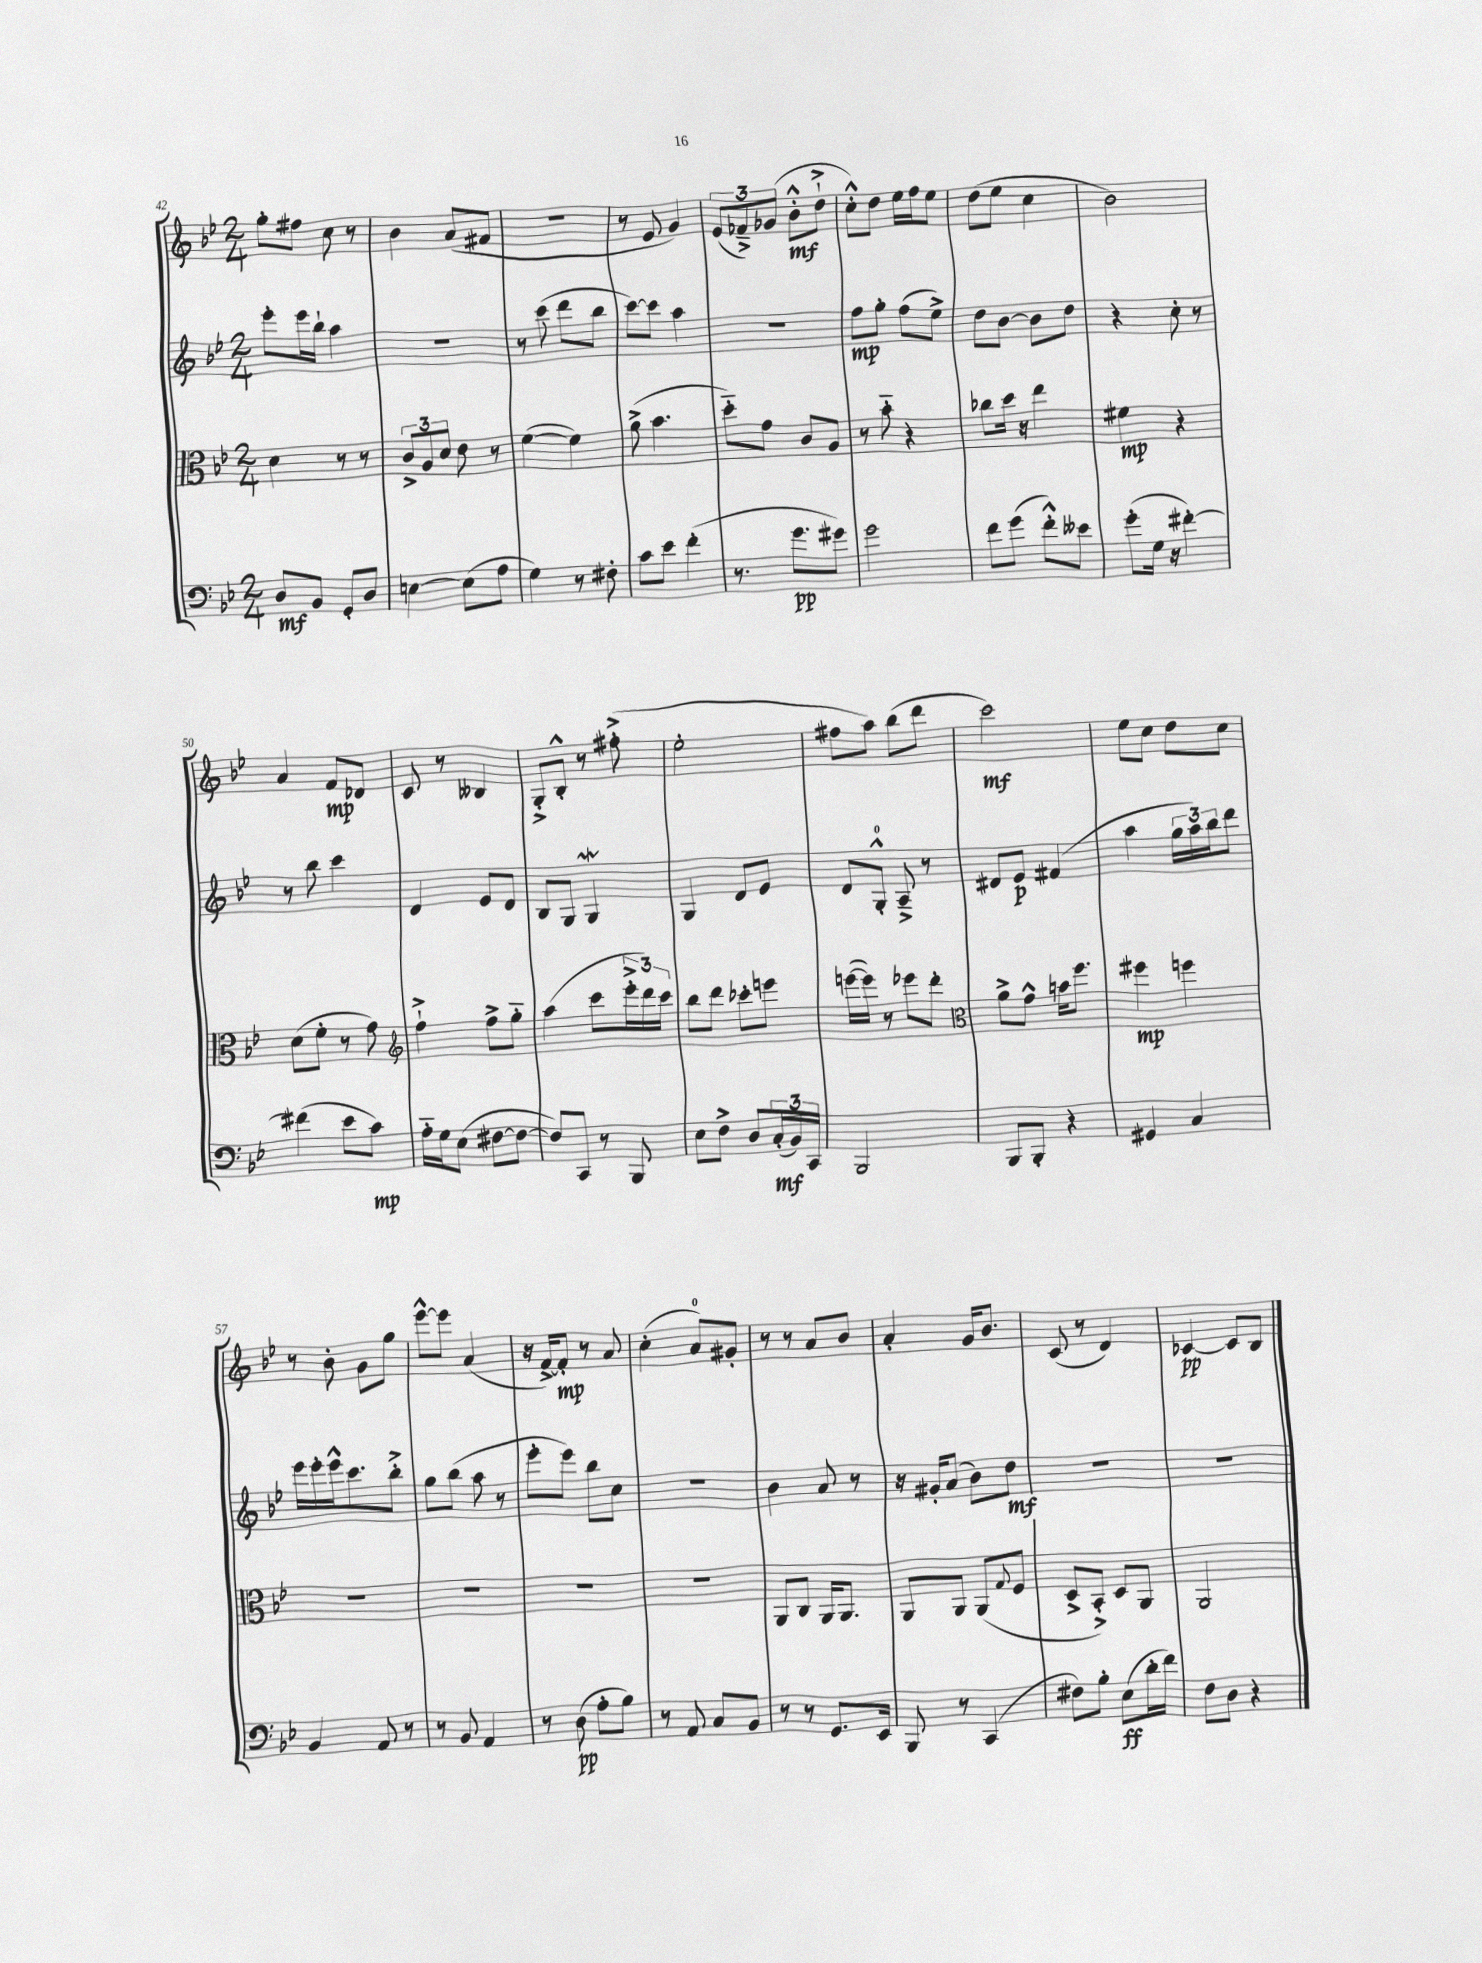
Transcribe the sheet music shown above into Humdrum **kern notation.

**kern	**kern	**kern	**kern
*staff4	*staff3	*staff2	*staff1
*clefF4	*clefC3	*clefG2	*clefG2
*k[b-e-]	*k[b-e-]	*k[b-e-]	*k[b-e-]
*M2/4	*M2/4	*M2/4	*M2/4
8D	4d	8eee-'	8gg'
8BB-	.	16eee-	8ff#
.	.	16bb-`	.
8GG'	8r	4aa	8cc
8D	8r	.	8r
=	=	=	=
[4E	12c^	2r	4b-
.	12A	.	.
.	12d	.	.
(8E]	8e-	.	(8a
8A	8r	.	8f#
=	=	=	=
4G)	([4f	8r	2r
.	.	(8ccc	.
8r	4f])	8ddd	.
8F#'	.	8bb-	.
=	=	=	=
8c	(8a^	[8ccc)	8r
8e-	4.b-	8ccc]	8e-
(4f'	.	4aa	4g)
=	=	=	=
8.r	8dd'~)	2r	(12e-
.	.	.	12f-~^)
.	8g	.	.
.	.	.	(12g-
8.g	.	.	.
.	8c	.	8b-'^^
8g#)	8A	.	8dd`^
=	=	=	=
2g	8r	8ff	8cc'^^)
.	8b-'~	8gg'	8dd
.	4r	(8ff	16ee-
.	.	.	16ff
.	.	8ee-^)	8ee-
=	=	=	=
8f	8cc-	8dd	(8dd
(8g	16dd	[8b-	8ee-
.	16r	.	.
8f'^^)	4ee-	8b-]	4cc
8e--	.	8dd	.
=	=	=	=
(8g'	4f#	4r	2b-)
16G	.	.	.
16r	.	.	.
[4f#')	4r	8cc'	.
.	.	8r	.
=	=	=	=
(4f#]	(8d	8r	4a
.	8f'	8bb-	.
8e-	8r	4ccc	8f
8c)	8g)	.	8d-
=	=	=	=
*	*clefG2	*	*
16A'~	4ff`^	4d	8c
16G	.	.	.
(8E-	.	.	8r
[8F#	8ff^	8e-	4B--
8F#_	8gg'~	8d	.
=	=	=	=
8F#])	(4aa	8B-	8G'^
8CC	.	8G	8B-'^^
8r	8ccc	4G	8r
8BBB-	24eee-'^	.	(8ff#'^
.	24ddd)	.	.
.	24ccc	.	.
=	=	=	=
8E-	8bb-	4G	2ee-'
8F^	8ddd	.	.
8D	8ccc-'	8d	.
(24C'	8eee	8e-	.
24BB-)	.	.	.
24CC	.	.	.
=	=	=	=
2BBB-	([16eee	8d	8ff#
.	16eee])	.	.
.	8r	8G'^^	8aa)
.	8eee-	8A~^	(8bb-
.	8ddd'	8r	8ddd
=	=	=	=
*	*clefC3	*	*
8BBB-	8a^	8d#	2ccc)
8BBB-'	8g^^	8e-	.
4r	16b	(4f#	.
.	8.ff	.	.
=	=	=	=
4GG#	4ff#	4aa	8ee-
.	.	.	8cc
4C	4ff	24gg	8dd
.	.	24aa)	.
.	.	24bb-	.
.	.	8ddd	8cc
=	=	=	=
4BB-	2r	16eee-	8r
.	.	16eee-'	.
.	.	16eee-^^	8b-'
.	.	8.ccc	.
8AA	.	.	8g
8r	.	8bb-'^	8gg
=	=	=	=
8r	2r	8gg	[8eee-^^
8BB-	.	(8bb-	8eee-]
4AA	.	8aa	(4a
.	.	8r	.
=	=	=	=
8r	2r	8eee-'	16r
.	.	.	[16f^)
(8D	.	8eee-)	8f']
8A'	.	8bb-	8r
8B-)	.	8cc	8a
=	=	=	=
8r	2r	2r	(4cc'
8AA	.	.	.
8C	.	.	8a)
8BB-	.	.	8g#'
=	=	=	=
8r	8AA	4b-	8r
8r	8C	.	8r
8.GG	16AA	8a	8a
.	8.AA	.	.
.	.	8r	8b-
16EE-	.	.	.
=	=	=	=
8BBB-	8AA	16r	4a'
.	.	16g#'	.
8r	8AA	(8a	.
(4CC	(8AA	8b-)	16g
.	.	.	8.b-
.	8qqG	.	.
.	8F	8dd	.
=	=	=	=
8F#)	8D^	2r	(8c
8B-'	8BB-'^)	.	8r
(8E-	8D	.	4d)
16d'	8AA	.	.
16f)	.	.	.
=	=	=	=
8F	2AA	2r	[4c-
8D	.	.	.
4r	.	.	8c-]
.	.	.	8B-
==	==	==	==
*-	*-	*-	*-
